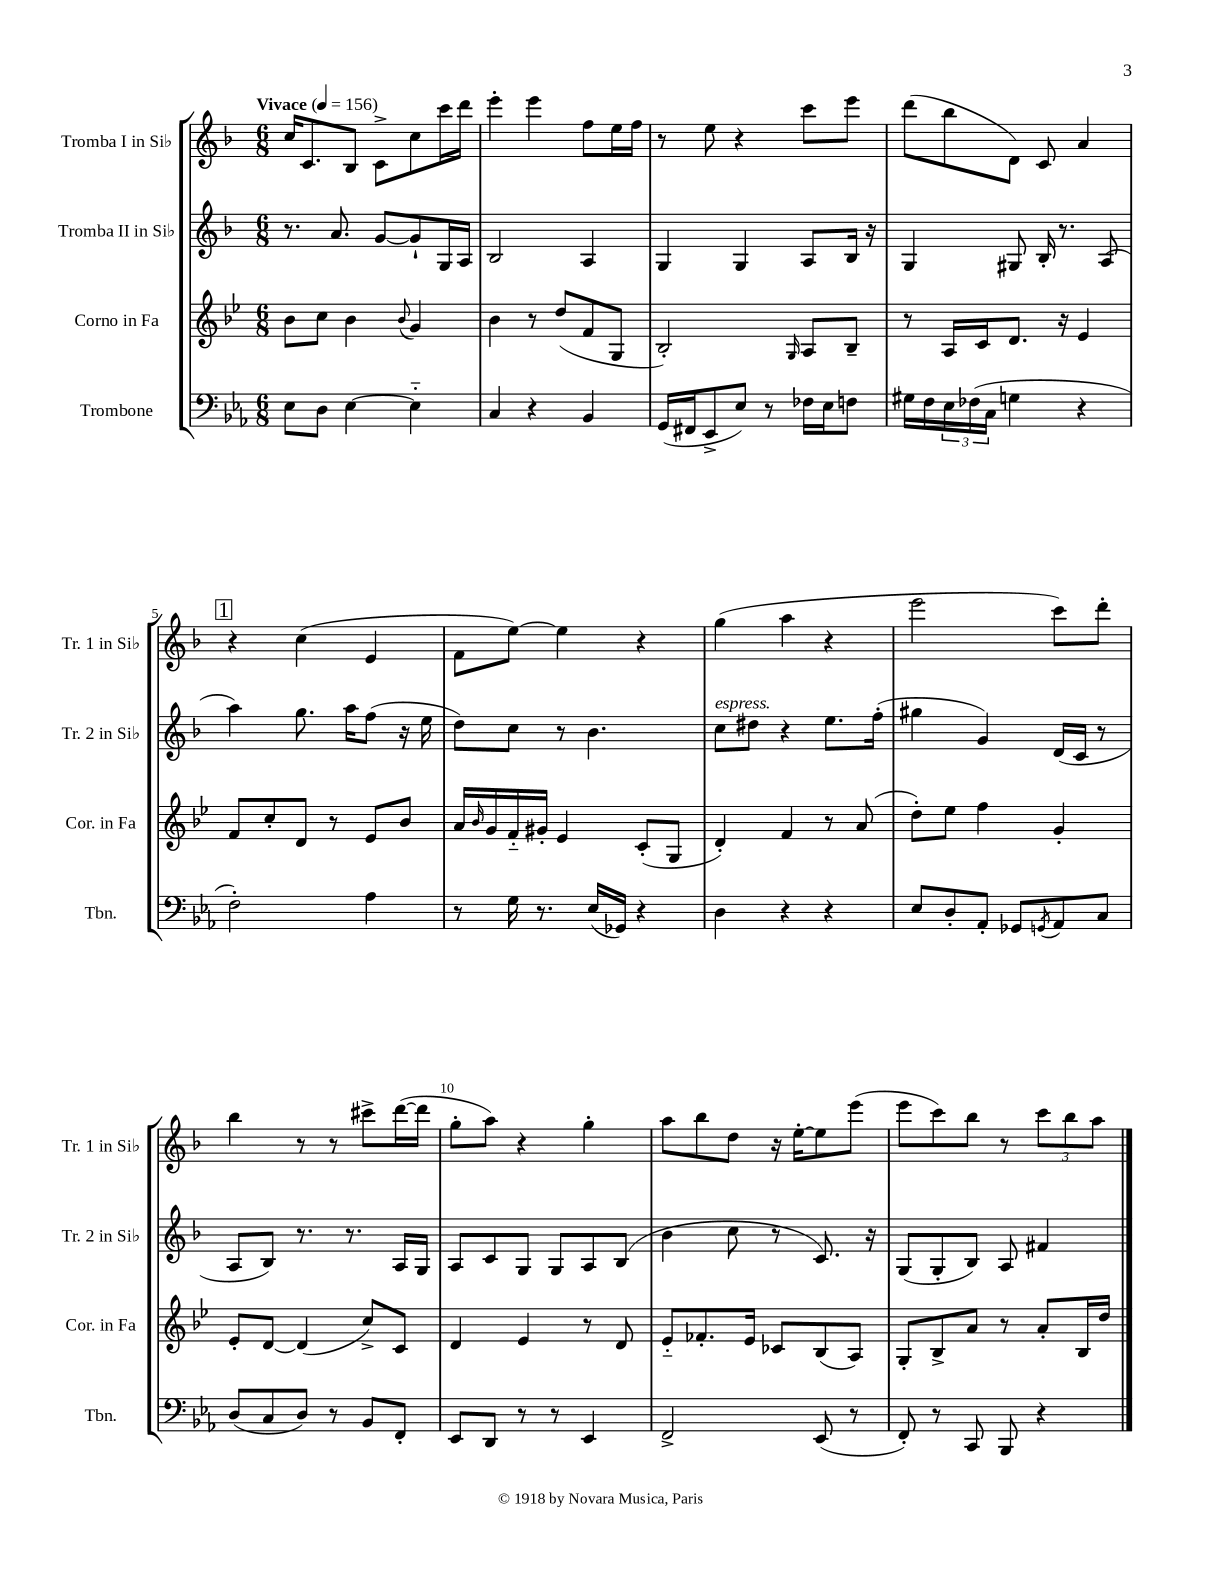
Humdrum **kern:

**kern	**kern	**kern	**kern
*staff4	*staff3	*staff2	*staff1
*clefF4	*clefG2	*clefG2	*clefG2
*k[b-e-a-]	*k[b-e-]	*k[b-]	*k[b-]
*M6/8	*M6/8	*M6/8	*M6/8
*MM156	*MM156	*MM156	*MM156
8E-	8b-	8.r	16cc
.	.	.	8.c
8D	8cc	.	.
.	.	8.a	.
[4E-	4b-	.	8B-
.	.	[8g	8c^
.	8qqb-	.	.
4E-'~]	4g	8g`]	8cc
.	.	16G	16ccc
.	.	16A	16ddd
=	=	=	=
4C	4b-	2B-	4eee'
4r	8r	.	4eee
.	(8dd	.	.
4BB-	8f	4A	8ff
.	8G	.	16ee
.	.	.	16ff
=	=	=	=
(16GG	2B-')	4G	8r
16FF#	.	.	.
8EE-^	.	.	8ee
8E-)	.	4G	4r
8r	.	.	.
.	16qqG	.	.
16F-	8A	8A	8ccc
16E-	.	.	.
8F	8B-~	16B-	8eee
.	.	16r	.
=	=	=	=
16G#	8r	4G	(8ddd
16F	.	.	.
24E-	16A	.	8bb-
(24F-	.	.	.
.	16c	.	.
24C	.	.	.
4G	8.d	8G#	8d)
.	.	16B-'	8c
.	16r	8.r	.
4r	4e-	.	4a
.	.	(8A	.
=	=	=	=
2F')	8f	4aa)	4r
.	8cc'	.	.
.	8d	8.gg	(4cc
.	8r	.	.
.	.	16aa	.
4A-	8e-	(8ff	4e
.	8b-	16r	.
.	.	16ee	.
=	=	=	=
8r	16a	8dd)	8f
.	16qqb-	.	.
.	16g	.	.
16G	16f'~	8cc	[8ee)
8.r	16g#'	.	.
.	4e-	8r	4ee]
(16E-	.	4.b-	.
16GG-)	.	.	.
4r	(8c'	.	4r
.	8G	.	.
=	=	=	=
4D	4d')	8cc	(4gg
.	.	8dd#	.
4r	4f	4r	4aa
4r	8r	8.ee	4r
.	(8a	.	.
.	.	(16ff'	.
=	=	=	=
8E-	8dd')	4gg#	2eee
8D'	8ee-	.	.
8AA-'	4ff	4g)	.
8GG-	.	.	.
8qGG	.	.	.
8AA-	4g'	(16d	8ccc)
.	.	16c	.
8C	.	8r	8ddd'
=	=	=	=
(8D	8e-'	8A	4bb-
8C	[8d	8B-)	.
8D)	(4d]	8.r	8r
8r	.	.	8r
.	.	8.r	.
8BB-	8cc^)	.	8ccc#^
8FF'	8c	16A	([16ddd
.	.	16G	16ddd]
=	=	=	=
8EE-	4d	8A	8gg'
8DD	.	8c	8aa)
8r	4e-	8G	4r
8r	.	8G	.
4EE-	8r	8A	4gg'
.	8d	(8B-	.
=	=	=	=
2FF^	8e-'~	4b-	8aa
.	8.f-'	.	8bb-
.	.	8cc	8dd
.	16e-	.	.
.	8c-	8r	16r
.	.	.	[16ee'
(8EE-	(8B-	8.c)	8ee]
8r	8A)	.	(8eee
.	.	16r	.
=	=	=	=
8FF')	8G'	(8G	8eee
8r	8B-^	8G'	8ccc)
8CC	8a	8B-)	8bb-
8BBB-	8r	8A	8r
4r	8a'	4f#	12ccc
.	.	.	12bb-
.	16B-	.	.
.	.	.	12aa
.	16dd	.	.
==	==	==	==
*-	*-	*-	*-
